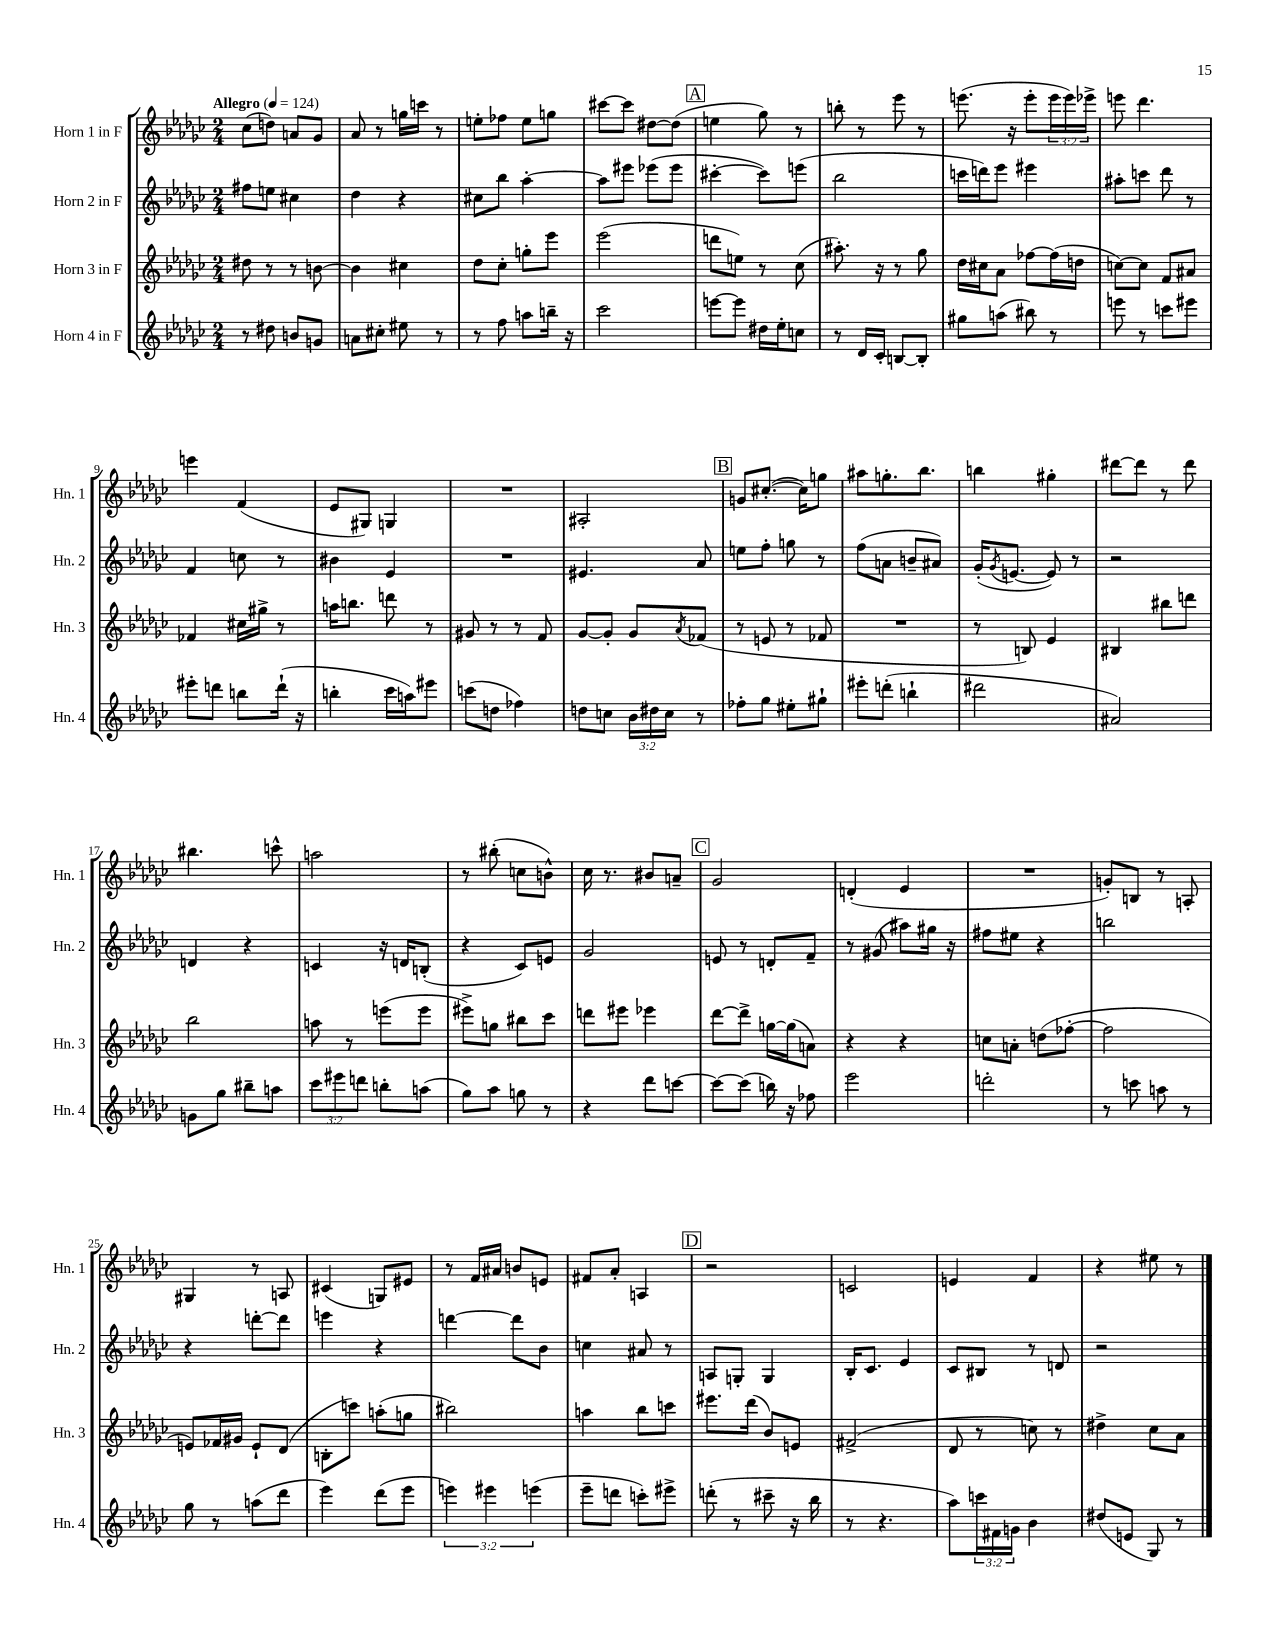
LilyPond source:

<<
\new StaffGroup <<
\new Staff = "s0" \with { instrumentName = "Horn 1 in F" shortInstrumentName = "Hn. 1" } {
    \clef treble \key ges \major \numericTimeSignature \time 2/4 \override Staff.TupletNumber.text = #tuplet-number::calc-fraction-text \tempo "Allegro" 4 = 124
    ces''8( d''8) a'8 ges'8 |
    aes'8 r8 g''16 c'''16 r8 |
    e''8-. fes''8 e''8 g''8 |
    cis'''8~ cis'''8 dis''8~ dis''8( |
    \mark \markup { \box "A" } e''4 ges''8) r8 |
    b''8-. r8 ees'''8 r8 |
    e'''8.( r16 e'''8-. \tuplet 3/2 { e'''16 e'''16) ees'''16-> } |
    e'''8 des'''4. |
    e'''4 f'4( |
    ees'8 gis8) g4 |
    R2 |
    ais2-. |
    \mark \markup { \box "B" } g'8 cis''8.~-.( cis''16) g''8 |
    ais''8 g''8.-. bes''8. |
    b''4 gis''4-. |
    dis'''8~ dis'''8 r8 dis'''8 |
    bis''4. c'''8-^ |
    a''2 |
    r8 bis''8-.( c''8 b'8-^) |
    ces''16 r8. bis'8 a'8-- |
    \mark \markup { \box "C" } ges'2 |
    d'4-.( ees'4 |
    R2 |
    g'8-.) b8 r8 a8-. |
    gis4 r8 a8 |
    cis'4( g8) eis'8 |
    r8 f'16 ais'16 b'8 e'8 |
    fis'8 aes'8-. a4 |
    \mark \markup { \box "D" } r2 |
    c'2 |
    e'4 f'4 |
    r4 eis''8 r8 \bar "|." |
}
\new Staff = "s1" \with { instrumentName = "Horn 2 in F" shortInstrumentName = "Hn. 2" } {
    \clef treble \key ges \major \numericTimeSignature \time 2/4
    fis''8 e''8 cis''4 |
    des''4 r4 |
    cis''8 bes''8 aes''4~-. |
    aes''8 eis'''8 ees'''8( ees'''8 |
    \mark \markup { \box "A" } cis'''4~-. cis'''8) e'''8( |
    bes''2 |
    c'''16 d'''16) ees'''8 eis'''4 |
    ais''8-. c'''8 des'''8 r8 |
    f'4 c''8 r8 |
    bis'4 ees'4 |
    R2 |
    eis'4. aes'8 |
    \mark \markup { \box "B" } e''8 f''8-. g''8 r8 |
    f''8( a'8 b'8-- ais'8) |
    ges'16-.( \acciaccatura { ges'8 } e'8.~ e'8) r8 |
    r2 |
    d'4 r4 |
    c'4 r16 d'16 b8-.( |
    r4 ces'8) e'8 |
    ges'2 |
    \mark \markup { \box "C" } e'8 r8 d'8-. f'8-- |
    r8 gis'8( ais''8) gis''16 r16 |
    fis''8 eis''8 r4 |
    b''2 |
    r4 d'''8~-. d'''8 |
    e'''4 r4 |
    d'''4~ d'''8 bes'8 |
    c''4 ais'8 r8 |
    \mark \markup { \box "D" } a8 g8-. g4 |
    bes16-. ces'8. ees'4 |
    ces'8 bis8 r8 d'8 |
    r2 \bar "|." |
}
\new Staff = "s2" \with { instrumentName = "Horn 3 in F" shortInstrumentName = "Hn. 3" } {
    \clef treble \key ges \major \numericTimeSignature \time 2/4
    dis''8 r8 r8 b'8~ |
    b'4 cis''4 |
    des''8 ces''8-. g''8-. ees'''8 |
    ees'''2( |
    \mark \markup { \box "A" } d'''8 e''8) r8 ces''8( |
    ais''8.-.) r16 r8 ges''8 |
    des''16 cis''16 aes'8 fes''8~ fes''16( d''16 |
    c''8~) c''8 f'8 ais'8 |
    fes'4 cis''16 gis''16-> r8 |
    a''16 b''8. d'''8 r8 |
    gis'8 r8 r8 f'8 |
    ges'8~ ges'8-. ges'8 \acciaccatura { aes'8 } fes'8( |
    \mark \markup { \box "B" } r8 e'8 r8 fes'8 |
    R2 |
    r8 b8) ees'4 |
    bis4 bis''8 d'''8 |
    bes''2 |
    a''8 r8 e'''8( e'''8 |
    eis'''8->) g''8 bis''8 ces'''8 |
    d'''8 eis'''8 ees'''4 |
    \mark \markup { \box "C" } des'''8~ des'''8-> g''16~ g''16( a'8) |
    r4 r4 |
    c''8 a'8-. d''8( fes''8~-. |
    fes''2 |
    e'8) fes'16 gis'16 e'8-! des'8( |
    b8-. c'''8) a''8-.( g''8 |
    bis''2) |
    a''4 bes''8 c'''8 |
    \mark \markup { \box "D" } eis'''8. des'''16( bes'8) e'8 |
    fis'2->( |
    des'8 r8 c''8) r8 |
    dis''4-> ces''8 aes'8 \bar "|." |
}
\new Staff = "s3" \with { instrumentName = "Horn 4 in F" shortInstrumentName = "Hn. 4" } {
    \clef treble \key ges \major \numericTimeSignature \time 2/4 \override Staff.TupletNumber.text = #tuplet-number::calc-fraction-text
    r8 dis''8 b'8 g'8 |
    a'8 cis''8-. eis''8 r8 |
    r8 f''8 a''8 b''16-- r16 |
    ces'''2 |
    \mark \markup { \box "A" } e'''8~ e'''8 dis''16 ees''16-. c''8 |
    r8 des'16 ces'16-. b8~ b8-. |
    gis''8 a''8( bis''8) r8 |
    e'''8 r8 c'''8 eis'''8 |
    eis'''8-. d'''8 b''8 d'''16-!( r16 |
    b''4-. ces'''16 a''16) eis'''8 |
    c'''8( d''8 fes''4) |
    d''8 c''8 \tuplet 3/2 { bes'16 dis''16 c''16 } r8 |
    \mark \markup { \box "B" } fes''8-. ges''8 eis''8-. gis''8-! |
    eis'''8-. d'''8-.( b''4-! |
    dis'''2 |
    ais'2) |
    g'8 ges''8 bis''8-- a''8 |
    \tuplet 3/2 { ces'''8 eis'''8 d'''8 } b''8-. a''8( |
    ges''8) aes''8 g''8 r8 |
    r4 des'''8 c'''8~ |
    \mark \markup { \box "C" } c'''8~ c'''8( b''16) r16 fes''8 |
    ees'''2 |
    d'''2-. |
    r8 c'''8 a''8 r8 |
    ges''8 r8 a''8( des'''8 |
    ees'''4) des'''8( ees'''8 |
    \tuplet 3/2 { e'''4) eis'''4 e'''4( } |
    ees'''8-- d'''8 c'''8-.) eis'''8-> |
    \mark \markup { \box "D" } d'''8-.( r8 cis'''8-- r16 bes''16 |
    r8 r4. |
    aes''8) \tuplet 3/2 { c'''16 fis'16 g'16 } bes'4 |
    dis''8( e'8 ges8) r8 \bar "|." |
}
>>
>>
